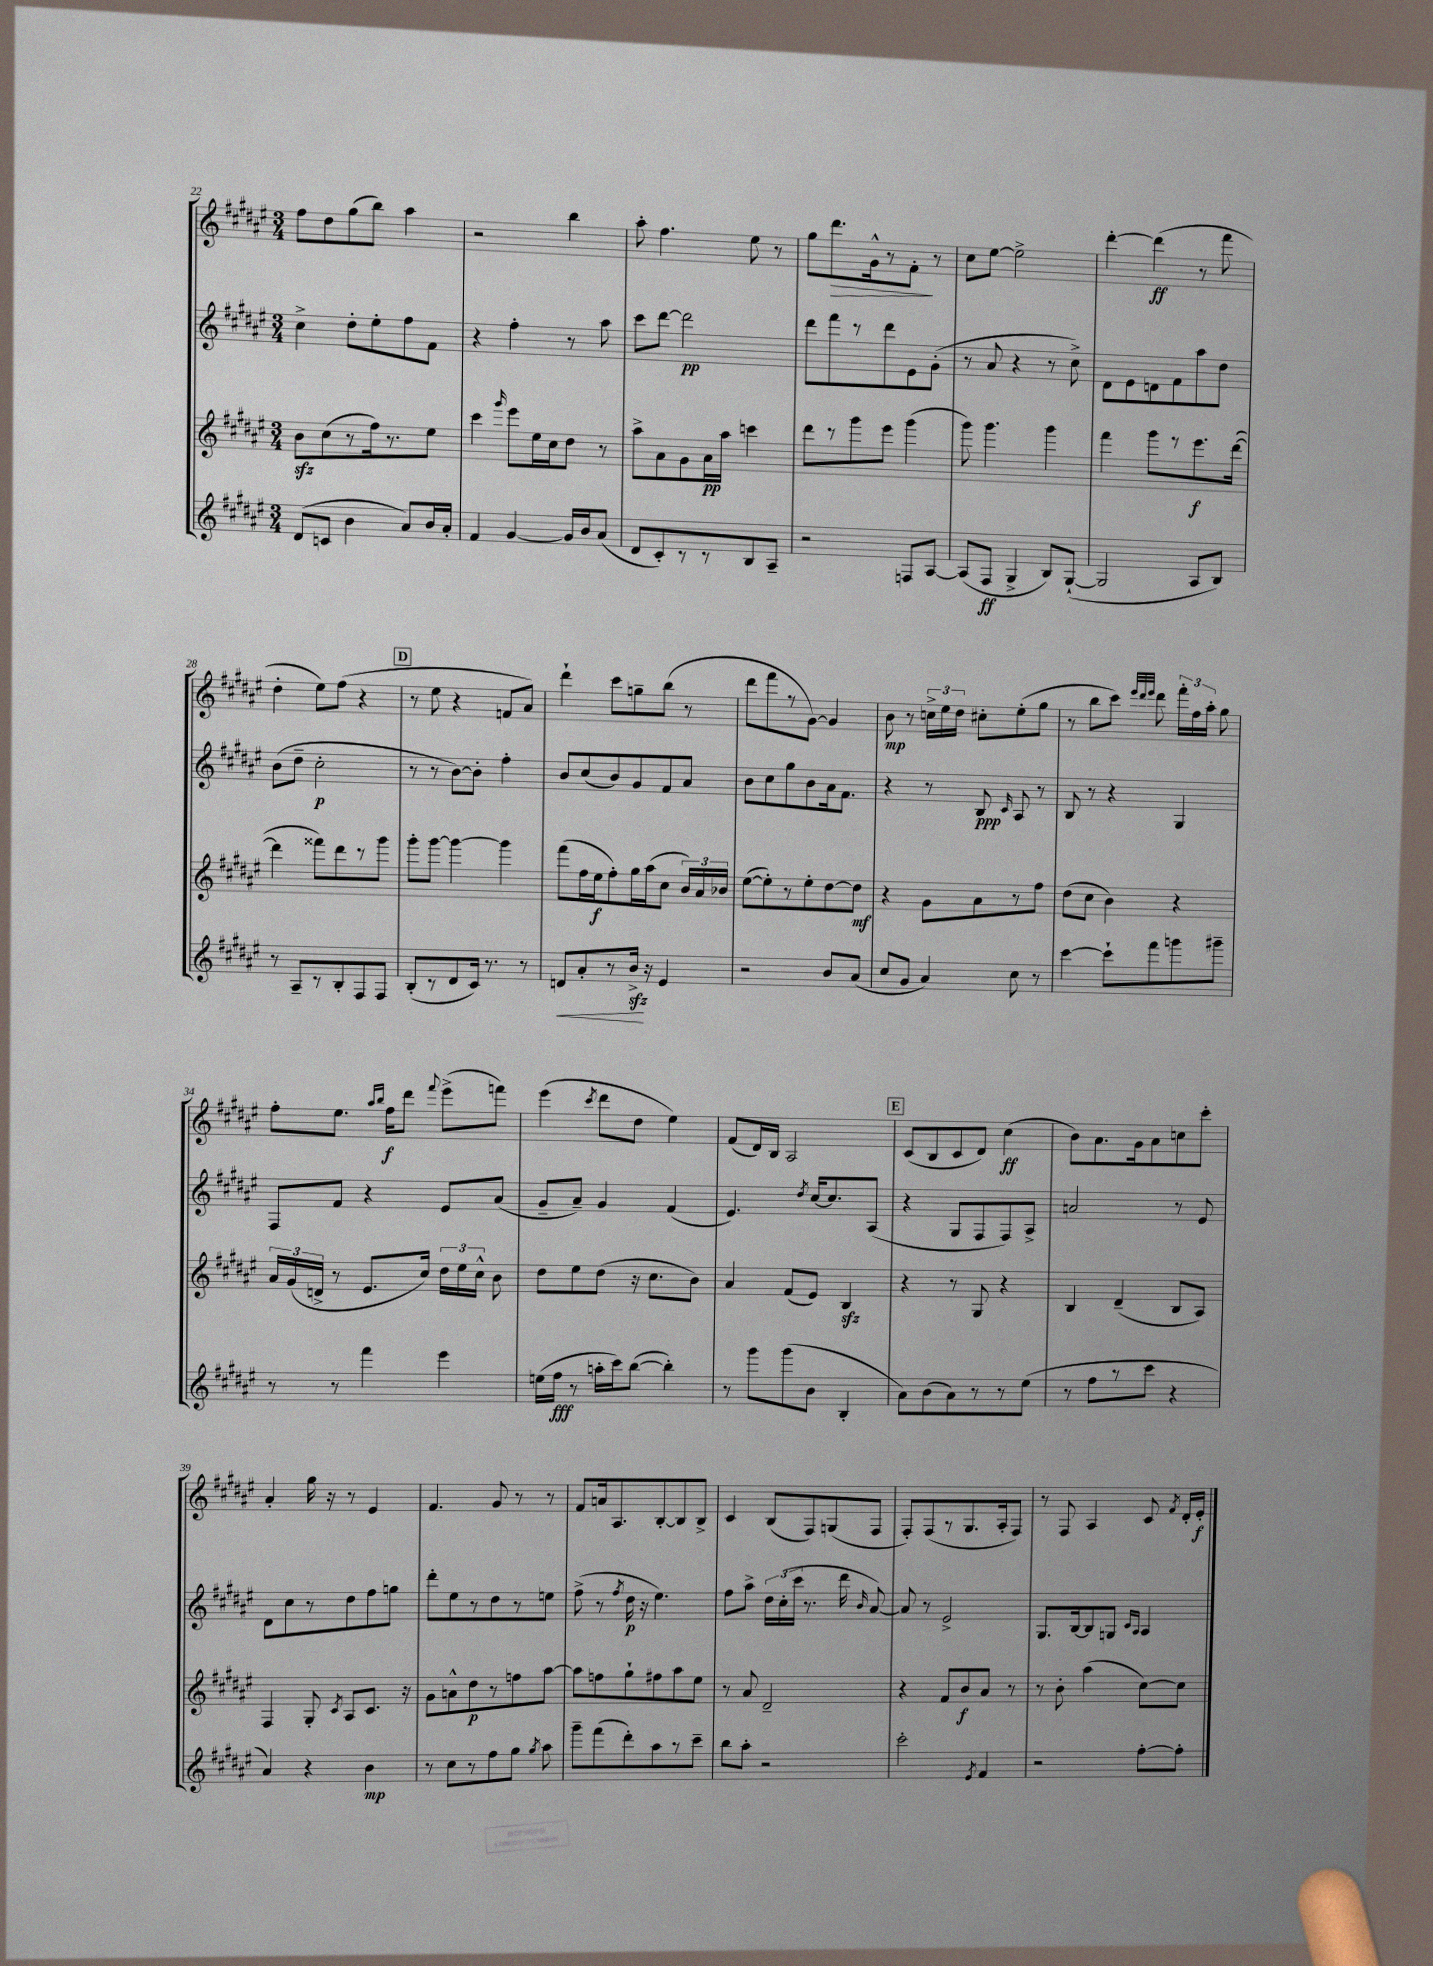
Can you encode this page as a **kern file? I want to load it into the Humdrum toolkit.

**kern	**kern	**kern	**kern
*staff4	*staff3	*staff2	*staff1
*clefG2	*clefG2	*clefG2	*clefG2
*k[f#c#g#d#a#e#]	*k[f#c#g#d#a#e#]	*k[f#c#g#d#a#e#]	*k[f#c#g#d#a#e#]
*M3/4	*M3/4	*M3/4	*M3/4
(8d#/L	8b\L	4cc#^\	8ff#\L
8c/J	(8cc#\	.	8dd#\
4b\	8r	8dd#'\L	(8gg#\
.	16ff#\k)	8ee#'\	8bb\J)
.	8.r	.	.
8a#/L)	.	8ff#\	4aa#\
16b/L	8ee#\J	8f#\J	.
16a#'/JJ	.	.	.
=	=	=	=
4f#/	4ccc#\	4r	2r
.	16qqggg#/	.	.
[4g#/	8eee#\L	4ff#'\	.
.	16ee#\L	.	.
.	16cc#\J	.	.
16g#/]LL	8dd#\J	8r	4bb\
16b/J	.	.	.
(8a#/J	8r	8aa#\	.
=	=	=	=
8d#/L	8aa#^\L	8ccc#\L	8aa#'\
8c#'/)	8a#\	[8ddd#\J	4.ff#\
8r	8g#\	2ddd#\]	.
8r	16a#\L	.	.
.	16aa#\JJ	.	.
8B/	4ccc\	.	8ee#\
8A#~/J	.	.	8r
=	=	=	=
2r	8ddd#\L	8ddd#\L	8gg#\L
.	8r	8fff#\	8.ddd#\
.	8ggg#\	8r	.
.	.	.	16g#^^\k
.	8eee#\J	8ddd#\	8r
8F/L	(4ggg#\	8e#\	8f#'\J
[8A#/J	.	(8g#'\J	8r
=	=	=	=
(8A#/]L	8ggg#\)	8r	8cc#\L
8F#/J	4.ggg#\	8a#/	[8ee#\J
4G#^/	.	4r	2ee#^\]
8B/L)	4ggg#\	8r	.
([8G#`/J	.	8cc#^\)	.
=	=	=	=
2G#/]	4fff#\	8d#\L	[4ddd#'\
.	.	8e#\	.
.	8ggg#\L	8d\	(4ddd#\]
.	8r	8f#\	.
8A#/L	8.eee#\	8aa#\	8r
8B/J)	.	8dd#\J	8fff#\
.	([16ddd#\Jk	.	.
=	=	=	=
8r	4ddd#\]	(8b\L	4dd#'\
8A#~/L	.	8dd#~\J	.
8r	8fff##\L)	2cc#'\	8ee#\L)
8B'/	8ddd#\	.	(8ff#\J
8F#/	8r	.	4r
8F#/J	8ggg#\J	.	.
=	=	=	=
(8B'/L	8ggg#'\L	8r	8r
8r	[8ggg#\J	8r	8ee#\
8d#/	4ggg#\_	[8b\L)	4r
16c#/Jk)	.	8b'\]J	.
8.r	.	.	.
.	4ggg#\]	4ff#'\	8f/L
8r	.	.	8a#/J)
=	=	=	=
8d/L	(8fff#\L	8b/L	4ddd#`\
8a#'/	16ff#\L	(8cc#/	.
.	16ee#\J	.	.
8r	8ff#'\)	8b/)	8ccc#\L
16b^/Jk	16gg#\L	8g#/	8gg~\
16r	(16aa#\J	.	.
4e#/	8cc#\J	8f#/	(8bb\J
.	24b/LL)	8a#/J	8r
.	24a#/	.	.
.	24b-/JJ	.	.
=	=	=	=
2r	([8ee#\L	8b\L	8ddd#\L
.	8ee#'\])	8cc#\	8fff#\
.	8r	8gg#\	8r
.	8ee#'\	8b\	[8g#\J)
8b/L	[8dd#\	16a#\k	4g#/]
.	.	8.f#\J	.
(8a#/J	8dd#\]J	.	.
=	=	=	=
8cc#/L	4r	4r	8b\
8g#/J	.	.	8r
4a#/)	8g#\L	8r	24cc^\LL
.	.	.	24ee#\
.	.	.	24dd#\JJ
.	8a#\	8B/	8cc#'\L
.	.	16qqc#/	.
8cc#\	8r	8A#/	(8ee#'\
8r	8ff#\J	8r	8gg#\J
=	=	=	=
[4ccc#\	(8dd#\L	8B/	8r
.	8cc#\J	8r	8bb\L
8ccc#`\]L	4b\)	4r	8ccc#\J)
.	.	.	32qqeee#/LLL
.	.	.	32qqddd#/
.	.	.	32qqeee#/JJJ
8fff#\	.	.	8ddd#\
8ggg\	4r	4G#/	24fff#'\LL
.	.	.	24ff#\
.	.	.	24aa#'\JJ
8ggg#~\J	.	.	8gg#\
=	=	=	=
8r	24a#/LL	8F#/L	8ff#'\L
.	(24g#/	.	.
.	24d^/JJ	.	.
8r	8r	8f#/J	8.ee#\J
4fff#\	8.e#/L	4r	.
.	.	.	16qqaa#/LL
.	.	.	16qqbb/JJ
.	.	.	16ff#\LK
.	.	.	8ddd#\J
.	16cc#/Jk)	.	.
.	.	.	8qqfff#/
4eee#\	24dd#\LL	8e#/L	(8eee#^\L
.	24ee#\	.	.
.	24cc#^^\JJ	.	.
.	8b\	(8a#/J	8fff\J)
=	=	=	=
(16ee\LL	8dd#\L	8g#~/L	(4eee#\
16ff#\JJ	.	.	.
8r	8ee#\	8a#~/J)	.
.	.	.	8qccc#/
16aa'\LL	(8dd#\J	4g#/	8ddd#\L
16ccc#\J)	.	.	.
([8bb\J	16r	.	8dd#\J
.	8.cc#\L	.	.
4bb'\])	.	(4f#/	4ee#\)
.	8b\J)	.	.
=	=	=	=
8r	4a#/	4.e#/)	(8f#/L
8ggg#\L	.	.	16d#/L)
.	.	.	16B/JJ
(8ggg#\	(8f#/L	.	2A#/
.	.	8qdd#/	.
8b\J	8e#/J)	[16cc#/LK	.
.	.	8.cc#/]	.
4B'/	4B/	.	.
.	.	(8A#/J	.
=	=	=	=
8a#\L)	4r	4r	(8c#/L
(8b\	.	.	8B/
8a#\)	8r	8G#/L	8c#/
8r	8G#/	8F#/	8d#/J)
8r	4r	8F#/)	(4cc#\
(8ee#\J	.	8A#^/J	.
=	=	=	=
8r	4B/	2a/	8b\L)
8ff#\L	.	.	8.a#\
8r	(4d#~/	.	.
.	.	.	16g#\k
8ccc#\J	.	.	8a#\
4r	8B/L	8r	8cc\
.	8A#/J)	8e#/	8ccc#'\J
=	=	=	=
4a#/)	4F#/	8d#\L	4a#'/
.	.	8cc#\	.
4r	8G#'/	8r	16gg#\
.	.	.	16r
.	8qc#/	.	.
.	8A#/L	8dd#\	8r
4b\	8.c#/J	8ff#\	4e#/
.	.	8gg\J	.
.	16r	.	.
=	=	=	=
8r	8g#\L	8ddd#'\L	4.f#/
8cc#\L	8a^^\	8ee#\	.
8r	8dd#\	8r	.
8ff#\	8r	8dd#\	8g#/
8gg#\J	8ff\	8r	8r
8qgg#/	.	.	.
8aa#\	[8aa#\J	8ee\J	8r
=	=	=	=
8ggg#~\L	8aa#\]L	(8ff#^\	8f#/L
(8fff#\	8ff\	8r	16a/k
.	.	.	8.A#/
.	.	8qff#/	.
8ddd#'\)	8gg#`\	16dd#\	.
.	.	16r	.
8aa#\	8ff#\	4.ee#\)	[8B'/
8r	8aa#\	.	8B/]
8ccc#~\J	8ee#\J	.	8B^/J
=	=	=	=
8bb\L	8r	8ff#\L	4c#/
8aa#'\J	8a#/	8aa#^\J	.
2r	2d#~/	24dd#\LL	(8B/L
.	.	(24cc#'\	.
.	.	24ccc#\JJ	.
.	.	8.r	8F#/)
.	.	.	(8G/
.	.	16ddd#\	.
.	.	16qqb/	.
.	.	[8a#/)	8F#/J
=	=	=	=
2ccc#'\	4r	8a#/]	8F#'/L)
.	.	8r	(8F#/
.	8f#/L	2e#^/	8r
.	8b/	.	8.G#/
8qe#/	.	.	.
4f#/	8a#/J	.	.
.	.	.	16A#'/k
.	8r	.	8F#/J)
=	=	=	=
2r	8r	8.G#/L	8r
.	8b'\	.	8F#/
.	.	[16B/k	.
.	(4aa#\	8B/]	4A#/
.	.	8G/J	.
.	.	16qqc#/LL	.
.	.	16qqA#/JJ	.
[8ff#'\L	[8cc#\L)	4A#/	8c#/
.	.	.	8qf#/
8ff#'\]J	8cc#\]J	.	16d#'/LL
.	.	.	16e#'/JJ
==	==	==	==
*-	*-	*-	*-
